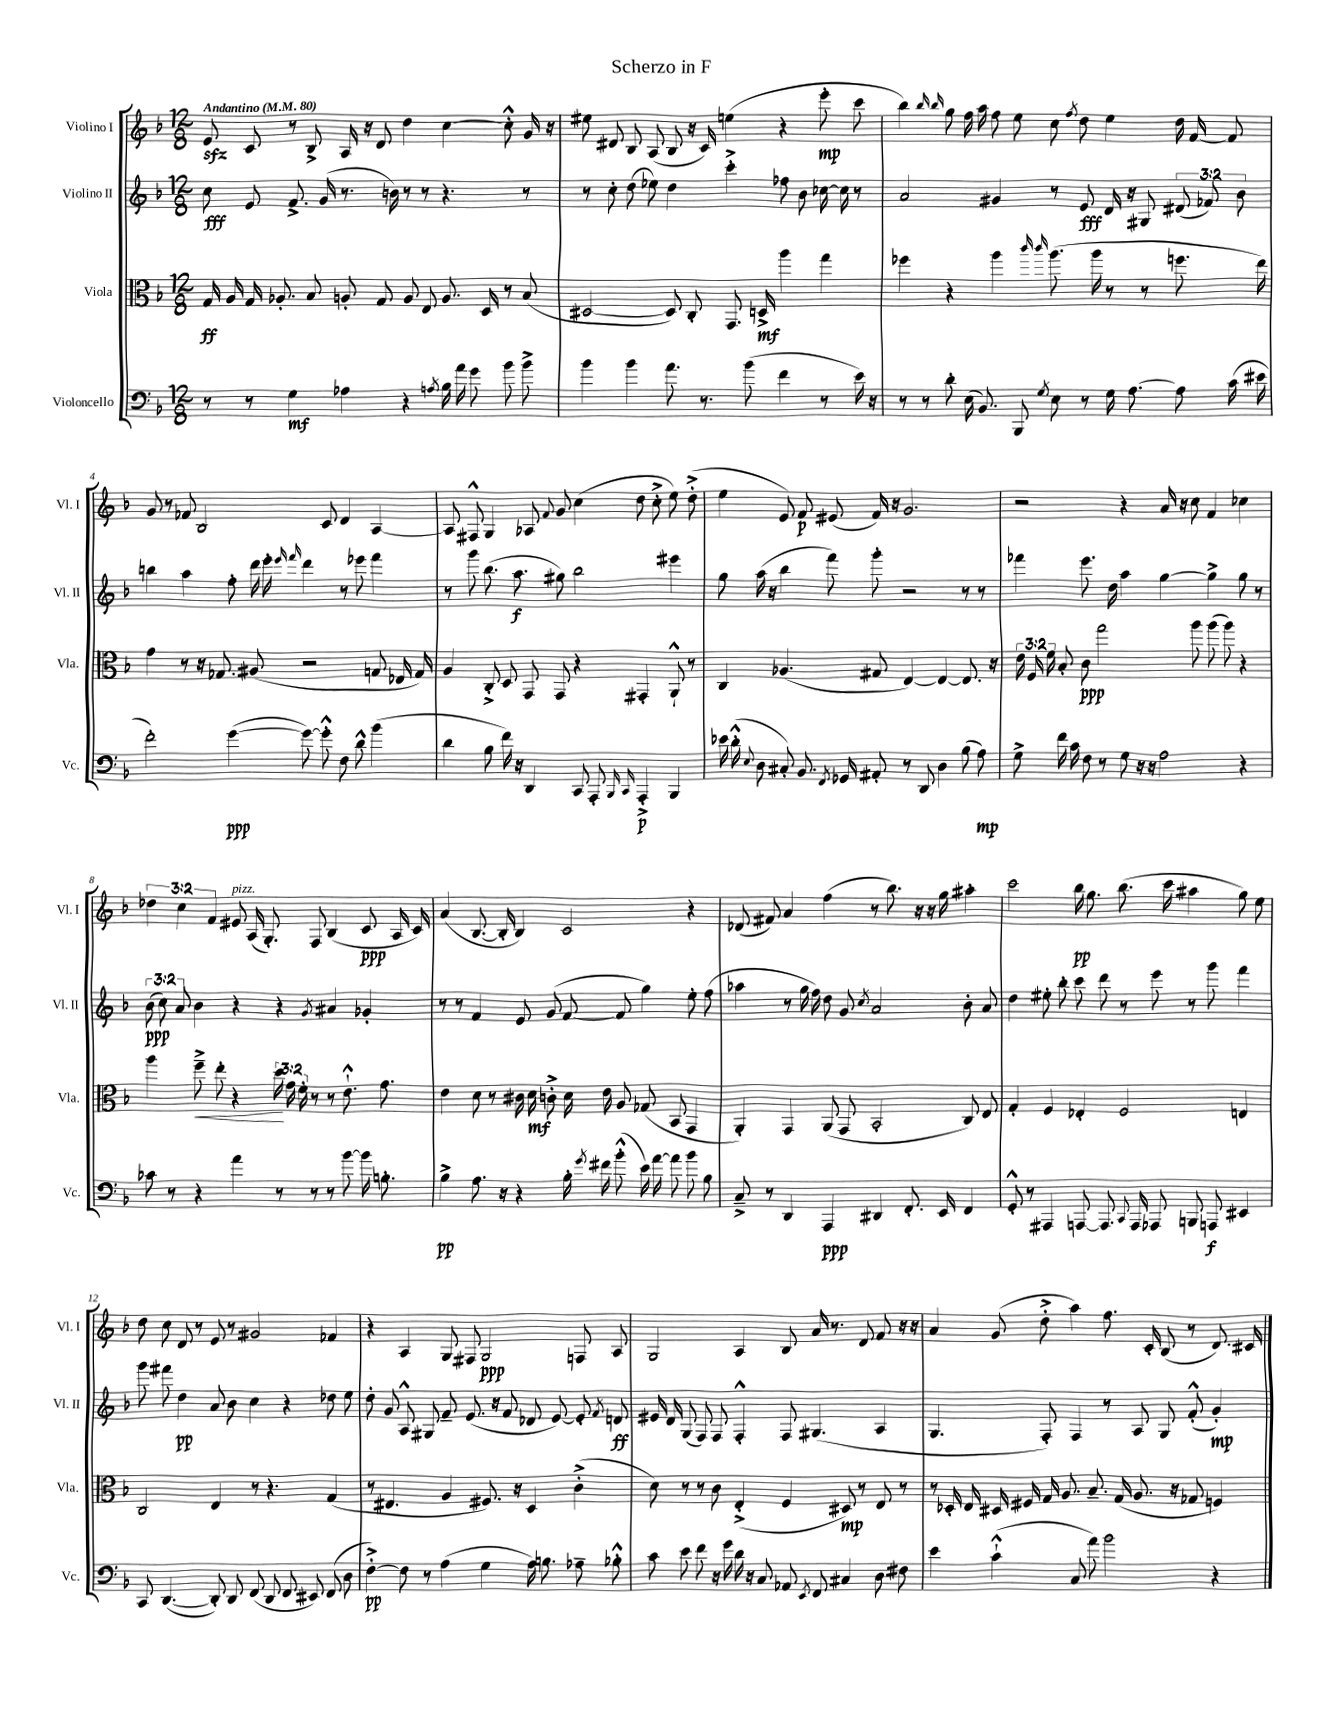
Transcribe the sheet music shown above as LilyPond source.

\header { title = "Scherzo in F" }
<<
\new StaffGroup <<
\new Staff = "s0" \with { instrumentName = "Violino I" shortInstrumentName = "Vl. I" } {
    \clef treble \key f \major \numericTimeSignature \time 12/8 \override Staff.TupletNumber.text = #tuplet-number::calc-fraction-text \tempo "Andantino" 4 = 80
    \autoBeamOff e'8\sfz c'8 r8 bes8-> a16 r16 d'8 d''4 c''4~ c''8-.-^ g'16 r16 |
    eis''8 dis'8 bes8 a8( bes8 r16 c'16) e''4( r4 e'''8-.\mp c'''8 |
    bes''4) \grace { bes''16 bes''16 } g''8 f''16 a''16 f''8 e''8 c''8 \acciaccatura { f''8 } d''8 e''4 d''16 f'16~ f'8 |
    g'8 r8 fes'8 bes2 c'8 d'4 a4~ |
    a8 fis8-^ g4 aes8 \appoggiatura { f'8 } g'8 c''4( d''8 c''8-.-> e''8) d''8-.->( |
    e''4 e'8) f'8\p eis'8( f'16) r16 g'2. |
    r2 r4 a'16 r16 c''8 f'4 ces''4 |
    \tuplet 3/2 { des''4 c''4 f'4 } eis'8^\markup { \italic "pizz." } a16( g8.-.) f8 bes4( c'8\ppp a16 c'16) |
    a'4( bes8.~ bes16-. bes4) c'2 r4 |
    des'8( fis'8) a'4 f''4( r8 bes''8.) r16 r16 g''16 ais''4-. |
    c'''2 bes''16\pp g''8. bes''8.( c'''16 ais''4 g''8) e''8 |
    d''8 c''8 d'8 r8 e'8 r8 gis'2 fes'4 |
    r4 a4 g8 fis8 g2\ppp f8 a8 |
    g2 a4 bes8 a'16 r8. d'8 f'8 r16 r16 |
    a'4 g'8( d''8-.-> a''4) f''8. c'16-. bes8( r8 d'8.) cis'16 \bar "|." |
}
\new Staff = "s1" \with { instrumentName = "Violino II" shortInstrumentName = "Vl. II" } {
    \clef treble \key f \major \numericTimeSignature \time 12/8 \override Staff.TupletNumber.text = #tuplet-number::calc-fraction-text
    \autoBeamOff c''8\fff e'8 f'8.-> g'16( r8. b'16) r8 r8 r4. r8 |
    r8 c''8-. d''8( ees''8) d''4 c'''4-.-> fes''8 bes'8 ces''16~ ces''16 r8 |
    a'2 gis'4 r8 e'8\fff d'16 r16 gis8 \tuplet 3/2 { dis'8( fes'8) bes'8 } |
    b''4 a''4 f''8-. d'''16 e'''16-. \grace { e'''16 f'''16 } d'''4 r8 ees'''8 f'''4 |
    r8 g'''8 bes''8.( a''8.\f gis''8) bes''2 eis'''4 |
    g''8 a''16( r16 bes''4 f'''8) g'''8-. r2 r8 r8 |
    fes'''4 e'''8. d''16 a''4 g''4~ g''4-> g''8 r8 |
    \tuplet 3/2 { bes'8\ppp( c''8) a'8 } bes'4 r4 r4 \acciaccatura { g'8 } ais'4 ges'4-. |
    r8 r8 f'4 e'8 g'8( f'8~ f'8 g''4) e''8-. f''8( |
    aes''4 r8 g''16 f''16) d''8 g'8 \acciaccatura { c''8 } a'2 bes'8-. a'8 |
    d''4 eis''8-. bes''8-. c'''8 d'''8 r8 e'''8 r8 g'''8 f'''4 |
    g'''8 fis'''8 d''4\pp a'8 bes'8 c''4 r4 des''8 e''8 |
    d''8-. g'8 a8-^ gis8 f'8-- e'8.( r16 f'8 des'8 e'8~) e'8-. \acciaccatura { f'8 } d'8\ff |
    eis'16 d'16 g8( f8) f8 f4-.-^ f8 gis4.( a4 |
    g4. f8-.) f4 r8 a8 g8 f'8-.-^( g'4-.\mp) \bar "|." |
}
\new Staff = "s2" \with { instrumentName = "Viola" shortInstrumentName = "Vla." } {
    \clef alto \key f \major \numericTimeSignature \time 12/8 \override Staff.TupletNumber.text = #tuplet-number::calc-fraction-text
    \autoBeamOff g16\ff a16 g16 aes8.-. bes8 a8-. g8 a8 e8 a8. d16 r8 bes8( |
    dis2~ dis8) c8-. g,8. d16->\mf a''4 g''4 |
    fes''4 r4 a''4 \grace { c'''16 c'''16 } a''8.( a''16 r8 r8 f''8. e''16) |
    g'4 r8 r16 ges8. ais8( r2 g8 ees16 g16) |
    a4 c8-.-> d8 g,8 g,8 r4 gis,4-. a,8-!-^ r8 |
    c4 aes4.( gis8 e4~) e4~ e8. r16 |
    \tuplet 3/2 { e'16 f16 f'16 } bes8-. c'8\ppp g''2 a''8 a''8( a''8) r4 |
    a''4 f''8--->\< e''8-. r4 \tuplet 3/2 { d''16\! g'16 f'16-. } r8 r8 e'8.-!-^ g'8. |
    e'4 d'8 r8 cis'16 d'16\mf c'8-.-> d'16 e'16 a8 ges8( bes,8 g,4 |
    a,4-.) g,4 a,8( g,8 bes,2-. c8) e8 |
    g4-. f4 ees4-. f2 e4 |
    c2 e4 r8 r4. g4( |
    r8 eis4. a4 fis8.) r16 d4 c'4-.->( |
    d'8) r8 r8 c'8 e4-.->( f4 dis8\mp) r8 e8 r8 |
    r8 des16-. e16 dis16 fis16 g16 a8. bes8.-- g16( a8. r16 ges8 f4) \bar "|." |
}
\new Staff = "s3" \with { instrumentName = "Violoncello" shortInstrumentName = "Vc." } {
    \clef bass \key f \major \numericTimeSignature \time 12/8
    \autoBeamOff r8 r8 g4\mf aes4 r4 \acciaccatura { a8 } bes16 a'16 g'8 bes'8 bes'8-> |
    bes'4 bes'4 a'8. r8. bes'8( f'4 r8 e'16) r16 |
    r8 r8 d'8-. e16( bes,8.) bes,,8 \acciaccatura { g8 } e8 r8 g16 a8.~ a8 c'16( eis'16 |
    f'2-.) g'4~\ppp( g'8~) g'8-.-^ f8 d'8-^ bes'4( |
    d'4 bes8 f'16) r16 d,4 c,8 a,,8-. \grace { bes,,16 c,16 } a,,4-.->\p bes,,4 |
    ees'16 d'16-.-^( \appoggiatura { e8 } d8 cis8-.) bes,8. \acciaccatura { f,8 } ges,16 ais,8-. r8 d,8 d4 bes8( a8\mp) |
    g8-> f'16 c'16 f8 r8 g8 r16 r16 a2 r4 |
    ces'8 r8 r4 a'4 r8 r8 r8 bes'8~ bes'16 b8.-. |
    bes4->\pp a8. r16 r4 bes16-. \acciaccatura { g'8 } fis'16 bes'8-.-^( e'16) a'16~ a'8 bes'8 bes8 |
    c8---> r8 d,4 a,,4\ppp dis,4 f,8.-. e,16 f,4 |
    g,8-.-^ r8 ais,,4 a,,8~ a,,8. \appoggiatura { c,8 } a,,16 aes,,8 b,,8 a,,8\f eis,4 |
    c,8 d,4.~( d,8-.) d,8 f,8( d,8 f,8 eis,8) f,8( d8 |
    f4~-.->\pp) f8 r8 a4( g4 a16) b8. aes8-- bes8-.-^ |
    c'8 e'8 f'8 r16 g'16 d'16 r16 c8 aes,8 \acciaccatura { e,8 } f,8 cis4 d8 fis8 |
    e'4 c'4-!-^( c8 a'8) bes'2 r4 \bar "|." |
}
>>
>>
